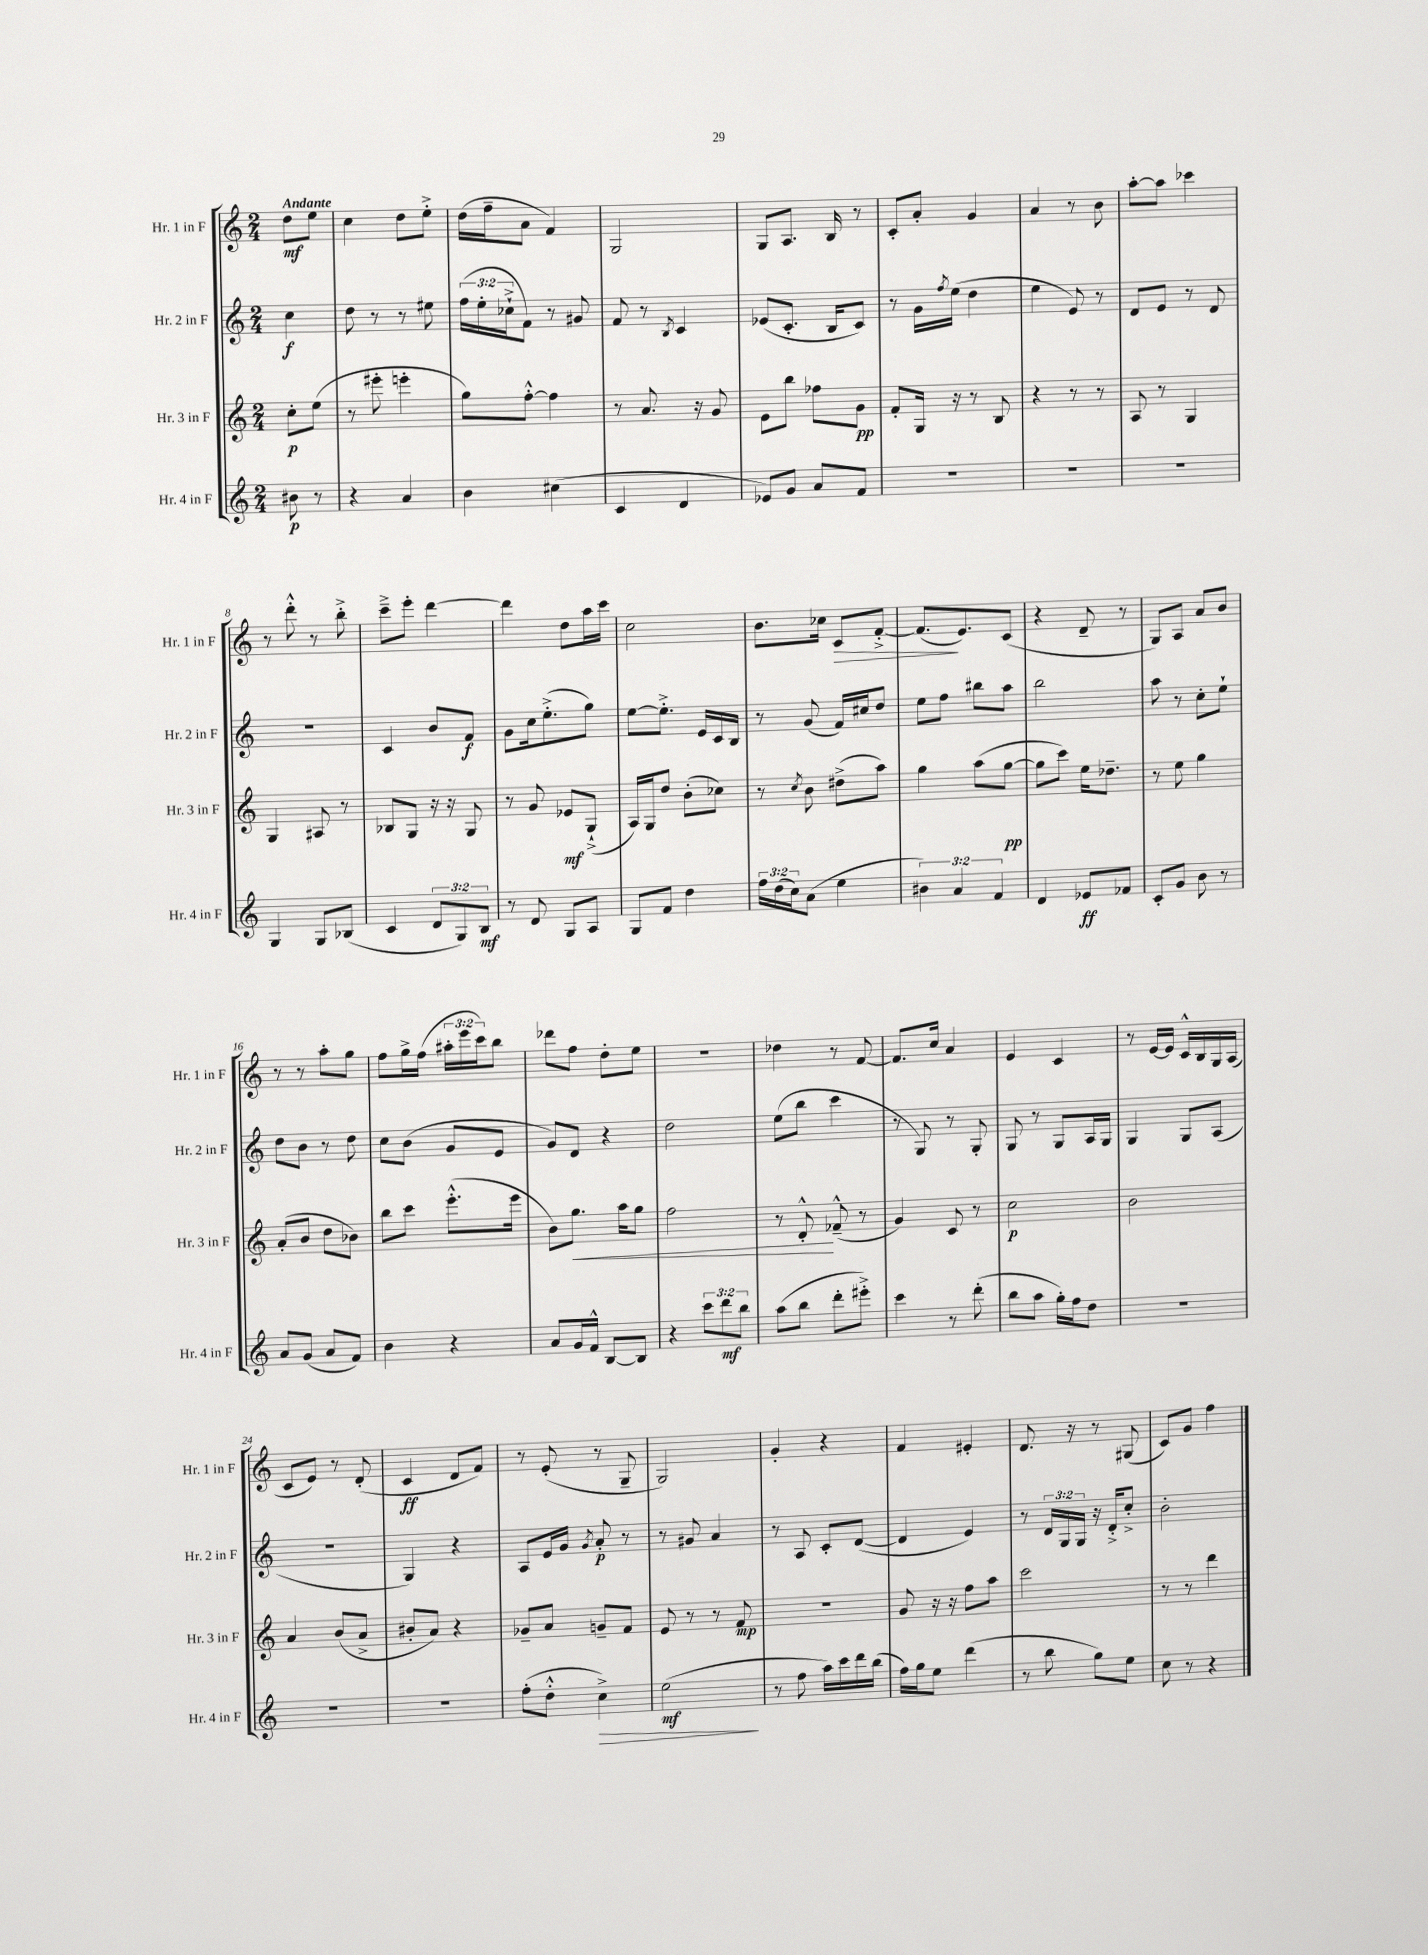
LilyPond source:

<<
\new StaffGroup <<
\new Staff = "s0" \with { instrumentName = "Hr. 1 in F" shortInstrumentName = "Hr. 1 in F" } {
    \clef treble \key c \major \numericTimeSignature \time 2/4 \override Staff.TupletNumber.text = #tuplet-number::calc-fraction-text \partial 4 \tempo "Andante"
    d''8\mf e''8 |
    c''4 d''8 e''8-.-> |
    d''16( f''16-- a'8 f'4) |
    g2 |
    g8 a8. b16 r8 |
    c'8-. a'8-. g'4 |
    a'4 r8 b'8 |
    a''8~-. a''8 ces'''4 |
    r8 d'''8-.-^ r8 b''8-.-> |
    c'''8---> e'''8-. d'''4~ |
    d'''4 d''8 a''16 c'''16 |
    c''2 |
    b'8. ces''16 c'8\> f'8~-.-> |
    f'8.\!( e'8.) c'8( |
    r4 d'8-- r8 |
    g8) a8 a'8 b'8 |
    r8 r8 a''8-. g''8 |
    f''8 g''16-> f''16( \tuplet 3/2 { ais''16-. e'''16 c'''16) } b''8 |
    des'''8 f''8 d''8-. e''8 |
    R2 |
    des''4 r8 f'8~ |
    f'8. c''16 a'4 |
    e'4 c'4 |
    r8 e'16~ e'16 c'16-^ b16 g16 a16( |
    c'8 e'8) r8 d'8-.( |
    c'4\ff d'8 f'8) |
    r8 e'8-.( r8 g8-- |
    g2) |
    g'4-. r4 |
    f'4 eis'4-. |
    d'8. r16 r8 gis8( |
    c'8) g'8 f''4 \bar "|." |
}
\new Staff = "s1" \with { instrumentName = "Hr. 2 in F" shortInstrumentName = "Hr. 2 in F" } {
    \clef treble \key c \major \numericTimeSignature \time 2/4 \override Staff.TupletNumber.text = #tuplet-number::calc-fraction-text \partial 4
    c''4\f |
    d''8 r8 r8 eis''8 |
    \tuplet 3/2 { f''16( e''16-. ces''16-!-> } f'8) r8 gis'8 |
    f'8 r8 \acciaccatura { b8 } c'4 |
    ees'8( c'8.-. b16 c'8) |
    r8 g'16 \acciaccatura { f''8 } e''16( d''4 |
    e''4 e'8) r8 |
    d'8 e'8 r8 d'8 |
    r2 |
    c'4 b'8 f'8\f |
    g'8 c''16 e''8.-.->( g''8) |
    e''8~ e''8.-.-> e'16 c'16 b16 |
    r8 g'8( f'16) cis''16 d''8 |
    e''8 f''8 bis''8 a''8 |
    b''2 |
    a''8 r8 c''8-. e''8-! |
    d''8 b'8 r8 d''8 |
    c''8 b'8( g'8 e'8 |
    g'8) d'8 r4 |
    d''2 |
    e''8( b''8 c'''4 |
    r8 g8) r8 g8-. |
    g8 r8 g8 a16 g16 |
    g4 g8 a8( |
    r2 |
    g4) r4 |
    a8 e'16 g'16 \acciaccatura { g'8 } a'8-.\p r8 |
    r8 gis'8 a'4 |
    r8 a8 c'8-. d'8~( |
    d'4 e'4) |
    r8 \tuplet 3/2 { d'16 g16 g16 } r16 d'16-.-> c''8-.-> |
    b'2-. \bar "|." |
}
\new Staff = "s2" \with { instrumentName = "Hr. 3 in F" shortInstrumentName = "Hr. 3 in F" } {
    \clef treble \key c \major \numericTimeSignature \time 2/4 \partial 4
    c''8-.\p e''8( |
    r8 eis'''8-. e'''4-. |
    g''8) f''8~-.-^ f''4 |
    r8 a'8. r16 g'8 |
    e'8 b''8 fes''8 g'8\pp |
    f'8-. g16 r16 r8 b8 |
    r4 r8 r8 |
    a8 r8 g4 |
    g4 ais8 r8 |
    bes8 g8 r16 r16 g8 |
    r8 g'8 ees'8\mf g8-!->( |
    a16) g16 d''8 b'8-.( ces''8) |
    r8 \acciaccatura { c''8 } b'8 dis''8->( a''8) |
    g''4 a''8( g''8~\pp |
    g''8 c'''8) e''16 des''8.-- |
    r8 e''8 g''4 |
    a'8-.( b'8 d''8 bes'8) |
    b''8 c'''8 e'''8.-.-^( e'''16 |
    b'8) g''8.\< a''16 g''8 |
    f''2 |
    r8 d'8-.-^\! fes'8---^( r8 |
    g'4) c'8 r8 |
    c''2\p |
    b'2 |
    a'4 b'8( a'8-> |
    bis'8-. a'8) r4 |
    ges'8-- a'8 g'8-- f'8 |
    e'8 r8 r8 f'8\mp |
    r2 |
    g'8 r16 r16 f''8 a''8 |
    c'''2 |
    r8 r8 d'''4 \bar "|." |
}
\new Staff = "s3" \with { instrumentName = "Hr. 4 in F" shortInstrumentName = "Hr. 4 in F" } {
    \clef treble \key c \major \numericTimeSignature \time 2/4 \override Staff.TupletNumber.text = #tuplet-number::calc-fraction-text \partial 4
    bis'8\p r8 |
    r4 a'4 |
    b'4 cis''4( |
    c'4 d'4 |
    ees'8) g'8 a'8 f'8 |
    R2 |
    R2 |
    R2 |
    g4 g8 bes8( |
    c'4 \tuplet 3/2 { d'8 g8) b8\mf } |
    r8 d'8 g8 a8 |
    g8 f'8 d''4 |
    \tuplet 3/2 { f''16 d''16( c''16) } a'8( e''4 |
    \tuplet 3/2 { bis'4) a'4 f'4 } |
    d'4 ees'8\ff fes'8 |
    c'8-. g'8 b'8 r8 |
    a'8 g'8( a'8 f'8) |
    b'4 r4 |
    a'8 g'16 f'16-^ b8~ b8 |
    r4 \tuplet 3/2 { c'''8 d'''8\mf b''8 } |
    a''8( b''8 d'''8-. eis'''8-.->) |
    c'''4 r8 d'''8-.( |
    b''8 a''8 g''16-.) f''16 d''8 |
    R2 |
    R2 |
    R2 |
    f''8-.( d''8-.-^ c''4->\>) |
    e''2\mf\!( |
    r8 f''8 a''16) c'''16 d'''16 b''16( |
    f''16) g''16 e''8 d'''4( |
    r8 b''8 g''8) e''8 |
    c''8 r8 r4 \bar "|." |
}
>>
>>
